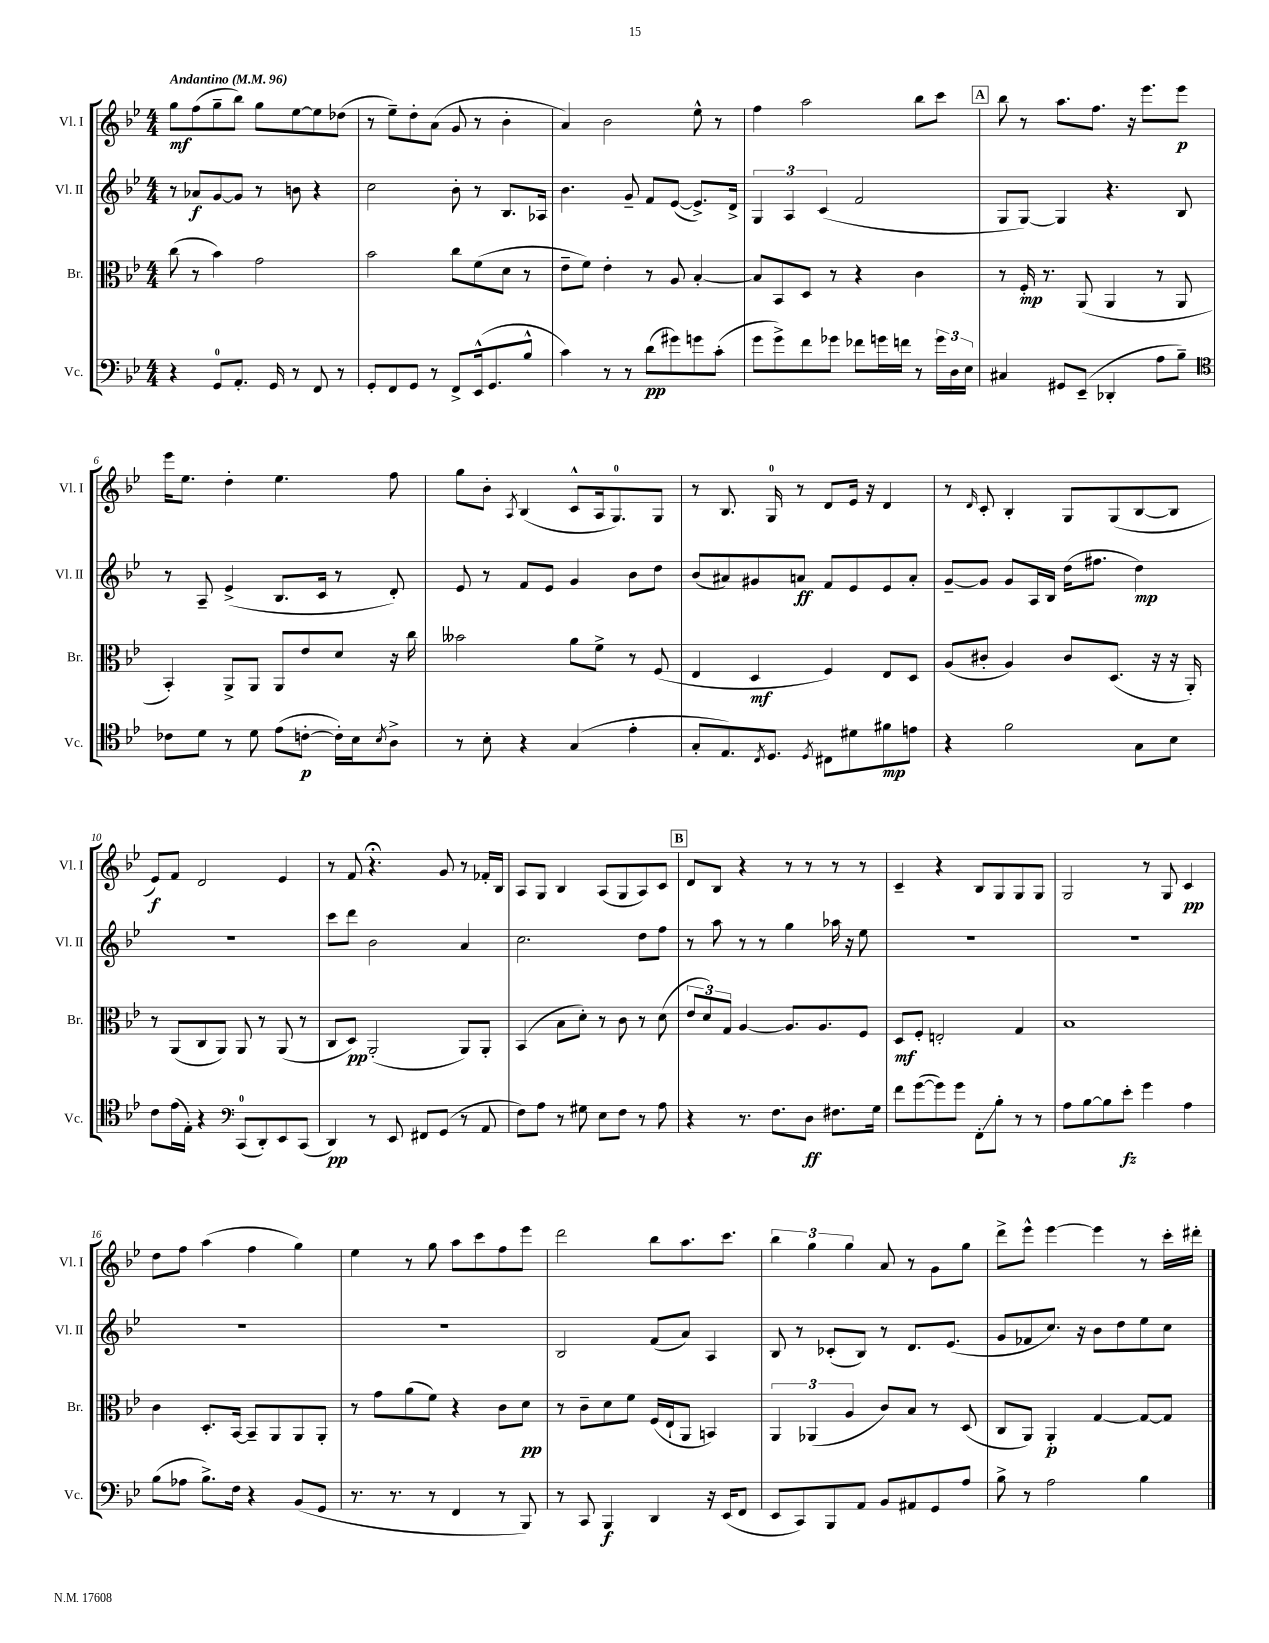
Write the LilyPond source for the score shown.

<<
\new StaffGroup <<
\new Staff = "s0" \with { instrumentName = "Vl. I" shortInstrumentName = "Vl. I" } {
    \clef treble \key bes \major \numericTimeSignature \time 4/4 \tempo "Andantino" 4 = 96
    g''8\mf f''8( g''8-- bes''8) g''8 ees''8~ ees''8 des''8( |
    r8 ees''8--) d''8-. a'8( g'8 r8 bes'4-. |
    a'4) bes'2 ees''8-^ r8 |
    f''4 a''2 bes''8 c'''8 |
    \mark \markup { \box "A" } bes''8 r8 a''8. f''8. r16 ees'''8. ees'''8\p |
    ees'''16 ees''8. d''4-. ees''4. f''8 |
    g''8 bes'8-. \acciaccatura { a8 } bes4( c'8-^ a16 g8.-0) g8 |
    r8 bes8. g16-0 r8 d'8 ees'16 r16 d'4 |
    r8 \grace { d'16 } c'8-. bes4-. g8 g8( bes8~ bes8 |
    ees'8\f) f'8 d'2 ees'4 |
    r8 f'8 r4.\fermata g'8 r8 fes'16-. bes16 |
    a8 g8 bes4 a8( g8 a8) c'8 |
    \mark \markup { \box "B" } d'8 bes8 r4 r8 r8 r8 r8 |
    c'4-- r4 bes8 g8 g8 g8 |
    g2 r8 g8 c'4\pp |
    d''8 f''8 a''4( f''4 g''4) |
    ees''4 r8 g''8 a''8 c'''8 f''8 ees'''8 |
    d'''2 bes''8 a''8. c'''8. |
    \tuplet 3/2 { bes''4 g''4 g''4 } a'8 r8 g'8 g''8 |
    d'''8-> ees'''8-^ ees'''4~ ees'''4 r8 c'''16-. dis'''16-. \bar "|." |
}
\new Staff = "s1" \with { instrumentName = "Vl. II" shortInstrumentName = "Vl. II" } {
    \clef treble \key bes \major \numericTimeSignature \time 4/4
    r8 aes'8\f g'8~ g'8 r8 b'8 r4 |
    c''2 bes'8-. r8 bes8. aes16 |
    bes'4. g'8-- f'8 ees'8~( ees'8.->) d'16-> |
    \tuplet 3/2 { g4 a4 c'4( } f'2 |
    \mark \markup { \box "A" } g8 g8~) g4 r4. bes8 |
    r8 a8-- ees'4->( bes8. c'16 r8 d'8-.) |
    ees'8 r8 f'8 ees'8 g'4 bes'8 d''8 |
    bes'8( ais'8) gis'8 a'8\ff f'8 ees'8 ees'8 a'8-. |
    g'8~-- g'8 g'8 a16 bes16 d''16( fis''8. d''4\mp) |
    r1 |
    c'''8 d'''8 bes'2 a'4 |
    c''2. d''8 f''8 |
    \mark \markup { \box "B" } r8 a''8 r8 r8 g''4 aes''16 r16 ees''8 |
    R1 |
    R1 |
    R1 |
    R1 |
    bes2 f'8( a'8) a4 |
    bes8 r8 ces'8-.( bes8) r8 d'8. ees'8.( |
    g'8 fes'8 c''8.) r16 bes'8 d''8 ees''8 c''8 \bar "|." |
}
\new Staff = "s2" \with { instrumentName = "Br." shortInstrumentName = "Br." } {
    \clef alto \key bes \major \numericTimeSignature \time 4/4
    c''8( r8 bes'4) g'2 |
    bes'2 c''8 f'8( d'8 r8 |
    ees'8-- f'8) ees'4-. r8 a8 bes4~-. |
    bes8 bes,8 d8 r8 r4 c'4 |
    \mark \markup { \box "A" } r8 f16-.\mp r8. a,8( a,4 r8 a,8 |
    bes,4-.) a,8-> a,8 a,8 ees'8 d'8 r16 c''16 |
    beses'2 a'8 f'8-> r8 f8( |
    ees4 d4\mf f4) ees8 d8 |
    a8( cis'8-. a4) cis'8 d8.( r16 r16 a,16-.) |
    r8 a,8( c8 a,8) a,8 r8 a,8( r8 |
    c8 d8\pp) a,2-.( a,8) a,8-. |
    bes,4( bes8 d'8-.) r8 c'8 r8 d'8( |
    \mark \markup { \box "B" } \tuplet 3/2 { ees'8 d'8) g8 } a4~ a8. a8. f8 |
    d8\mf f8-. e2-. g4 |
    bes1 |
    c'4 d8.-. bes,16~ bes,8-- a,8 a,8 a,8-. |
    r8 g'8 a'8( f'8) r4 c'8 d'8\pp |
    r8 c'8-- d'8 f'8 f16( ees16-! a,8 b,4) |
    \tuplet 3/2 { a,4 aes,4( a4 } c'8) bes8 r8 d8( |
    c8 a,8) a,4-.\p g4~ g8~ g8 \bar "|." |
}
\new Staff = "s3" \with { instrumentName = "Vc." shortInstrumentName = "Vc." } {
    \clef bass \key bes \major \numericTimeSignature \time 4/4
    r4 g,8-0 a,8.-. g,16 r8 f,8 r8 |
    g,8-. f,8 g,8 r8 f,8-> ees,16-^( g,8. bes8-^ |
    c'4) r8 r8 d'8\pp( gis'8) g'8 c'8-.( |
    g'8 g'8->) f'8 ges'8 fes'8 g'16 f'16 r8 \tuplet 3/2 { g'16 d16 ees16 } |
    \mark \markup { \box "A" } cis4 gis,8 ees,8--( des,4-. a8 bes8--) |
    \clef tenor ces'8 d'8 r8 d'8 ees'8( c'8~-.\p c'16-.) bes16 \acciaccatura { bes8 } a8-> |
    r8 bes8-. r4 g4( ees'4-. |
    g8-. ees8.) \acciaccatura { c8 } d8. \acciaccatura { d8 } cis8 dis'8 fis'8\mp e'8 |
    r4 f'2 g8 bes8 |
    c'8 ees'16( ees16-.) r4 \clef bass c,8-0( d,8-.) ees,8 c,8( |
    d,4\pp) r8 ees,8 fis,8 g,8( r8 a,8 |
    f8) a8 r8 gis8 ees8 f8 r8 a8 |
    \mark \markup { \box "B" } r4 r8. f8. d8\ff fis8. g16 |
    f'8 g'8~( g'8) g'8 f,8-.\glissando bes8-. r8 r8 |
    a8 bes8~ bes8 ees'8-.\fz g'4 a4 |
    bes8( aes8 bes8.->) f16 r4 bes,8( g,8 |
    r8. r8. r8 f,4 r8 bes,,8) |
    r8 c,8 bes,,4\f d,4 r16 ees,16( f,8 |
    ees,8 c,8) bes,,8 a,8 bes,8 ais,8 g,8 a8 |
    bes8-> r8 a2 bes4 \bar "|." |
}
>>
>>
